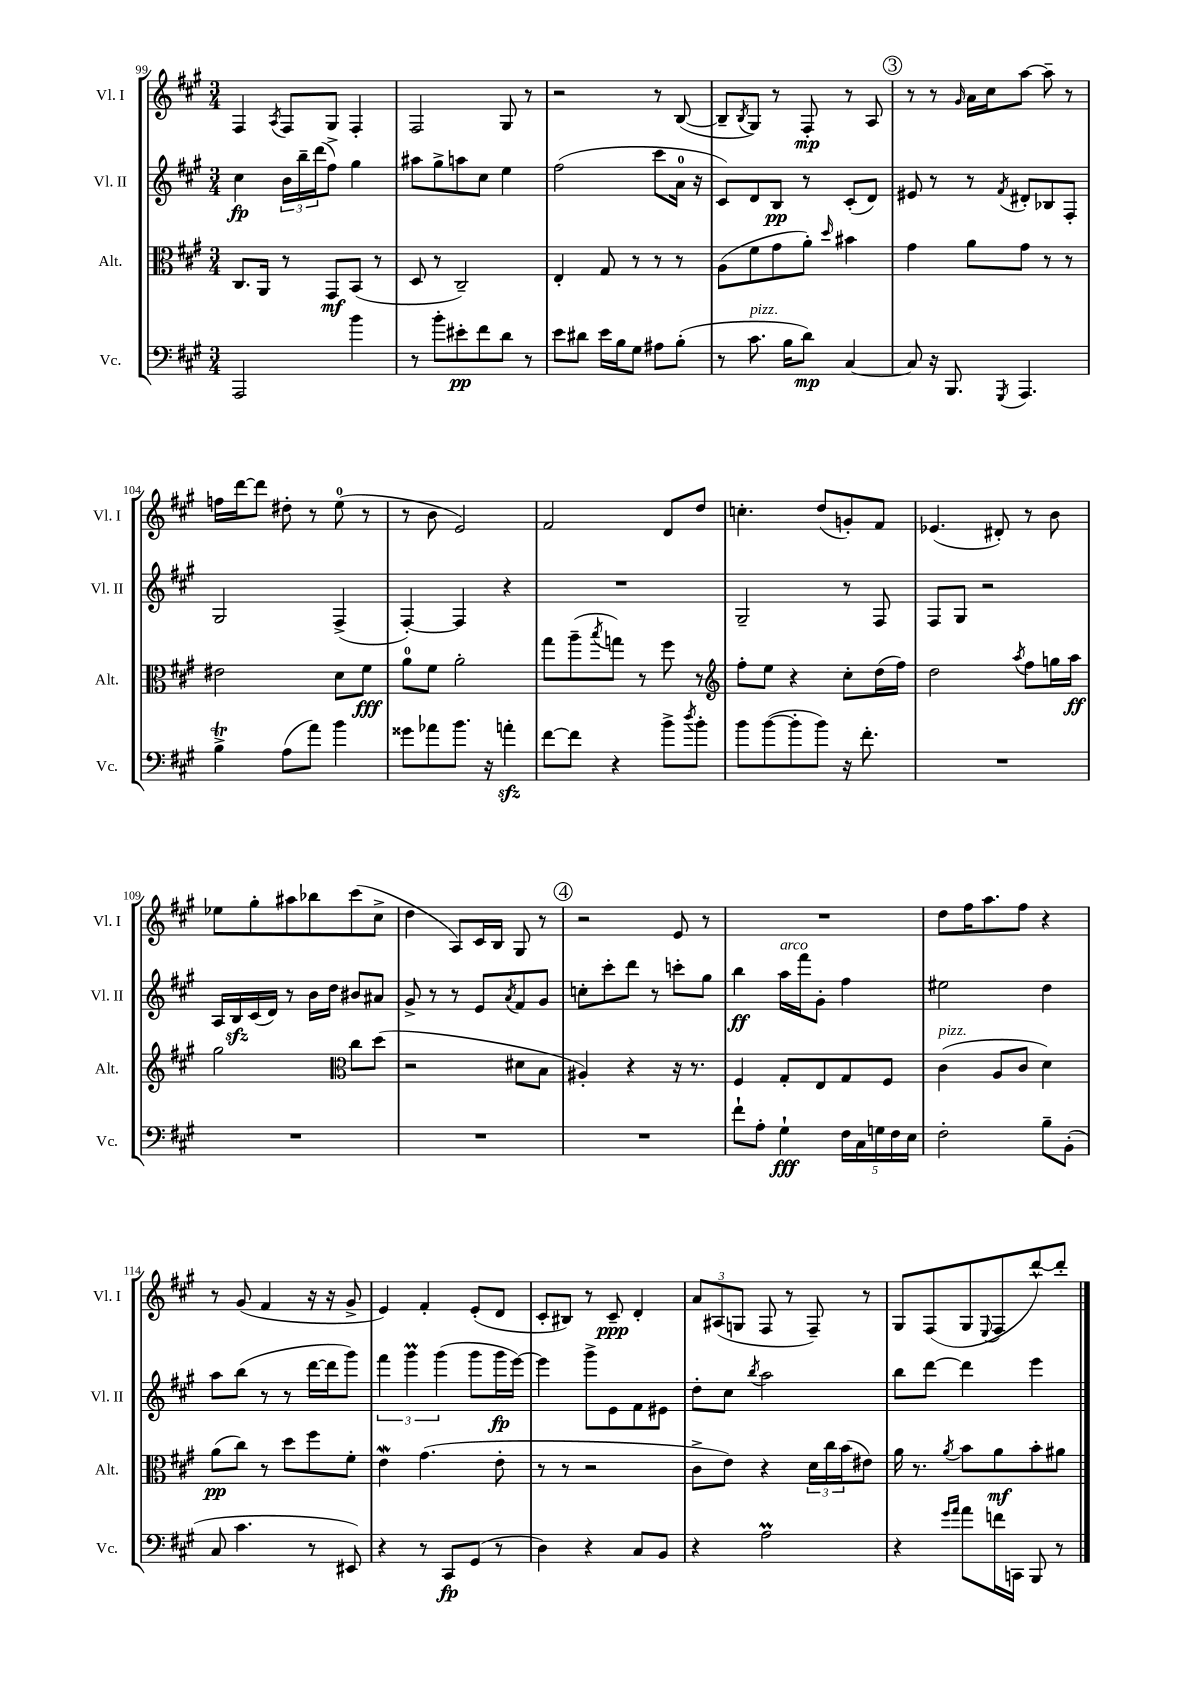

**kern	**kern	**kern	**kern
*staff4	*staff3	*staff2	*staff1
*clefF4	*clefC3	*clefG2	*clefG2
*k[f#c#g#]	*k[f#c#g#]	*k[f#c#g#]	*k[f#c#g#]
*M3/4	*M3/4	*M3/4	*M3/4
2AAA/	8.C#/L	4cc#\	4F#/
.	16AA/Jk	.	.
.	.	.	8qA/
.	8r	24b\LL	8F#/L
.	.	24bb~\	.
.	.	(24ddd\J	.
.	8GG#/L	8ff#^\J)	8G#/J
4b\	(8BB/J	4gg#\	4F#'/
.	8r	.	.
=	=	=	=
8r	8D/	8aa#\L	2F#/
8b'\L	8r	8gg#^\	.
8e#'\	2C#~/)	8aa\	.
8f#\	.	8cc#\J	.
8d\J	.	4ee\	8G#/
8r	.	.	8r
=	=	=	=
8e\L	4E'/	(2ff#\	2r
8d#\J	.	.	.
16e\LL	8G#/	.	.
16B\J	.	.	.
8G#\J	8r	.	.
8A#\L	8r	8ccc#\L	8r
(8B'\J	8r	16a\Jk	([8B/
.	.	16r	.
=	=	=	=
8r	(8A\L	8c#/L)	8B~/]L
.	.	.	8qB/
8.c#\	8f#\	8d/	8G#/J)
.	8g#\	8B/J	8r
16B\LK	.	.	.
8d\J)	8a'\J)	8r	8F#'/
.	16qqdd/	.	.
[4C#/	4b#\	(8c#'/L	8r
.	.	8d/J)	8A/
=	=	=	=
8C#/]	4g#\	8e#/	8r
16r	.	8r	8r
8.BBB/	.	.	.
.	.	.	16qqg#/
.	8a\L	8r	16a\LL
.	.	.	16cc#\J
8qGGG#/	.	8qf#/	.
4.AAA/	8g#\J	8d#'/L	[8aa\J
.	8r	8B-/	8aa~\]
.	8r	8F#'/J	8r
=	=	=	=
4B^\	2e#\	2G#/	16ff\LL
.	.	.	[16ddd\J
.	.	.	8ddd\]J
(8A\L	.	.	8dd#'\
8a\J)	.	.	8r
4b\	8d\L	(4F#^/	(8ee\
.	8f#\J	.	8r
=	=	=	=
8g##\L	8a\L	[4F#'/)	8r
8a-\	8f#\J	.	8b\
8.b\J	2a'\	4F#/]	2e/)
16r	.	.	.
4a'\	.	4r	.
=	=	=	=
[8f#\L	8gg#\L	2.r	2f#/
8f#\]J	(8aa~\	.	.
.	8qbb/	.	.
4r	8gg\J)	.	.
.	8r	.	.
8b^\L	8ff#\	.	8d/L
8qdd/	.	.	.
8b'\J	8r	.	8dd/J
=	=	=	=
*	*clefG2	*	*
8b\L	8ff#'\L	2G#~/	4.cc'\
([8b\	8ee\J	.	.
8b'\]	4r	.	.
8b\J)	.	.	(8dd/L
16r	8cc#'\L	8r	8g'/)
8.f#'\	.	.	.
.	(16dd\L	8F#/	8f#/J
.	16ff#\JJ)	.	.
=	=	=	=
2.r	2dd\	8F#/L	(4.e-/
.	.	8G#/J	.
.	.	2r	.
.	.	.	8d#'/)
.	8qaa/	.	.
.	8ff#\L	.	8r
.	16gg\L	.	8b\
.	16aa\JJ	.	.
=	=	=	=
2.r	2gg#\	16A/LL	8ee-\L
.	.	16B/	.
.	.	(16c#/	8gg#'\
.	.	16d/JJ)	.
.	.	8r	8aa#\
.	.	16b\LL	8bb-\
.	.	16dd\JJ	.
*	*clefC3	*	*
.	8cc#\L	8b#/L	(8ccc#\
.	(8dd\J	8a#/J	8cc#^\J
=	=	=	=
2.r	2r	8g#^/	4dd\
.	.	8r	.
.	.	8r	8A/L)
.	.	8e/L	16c#/L
.	.	.	16B/JJ
.	.	8qa/	.
.	8d#\L	8f#/	8G#/
.	8B\J	8g#/J	8r
=	=	=	=
2.r	4A#'/)	8cc'\L	2r
.	.	8ccc#'\	.
.	4r	8ddd\J	.
.	.	8r	.
.	16r	8ccc'\L	8e/
.	8.r	.	.
.	.	8gg#\J	8r
=	=	=	=
8f#`\L	4F#/	4bb\	2.r
8A'\J	.	.	.
4G#`\	8G#'/L	16aa\LL	.
.	.	16fff#\J	.
.	8E/	8g#'\J	.
20F#\LL	8G#/	4ff#\	.
20C#\	.	.	.
20G\	.	.	.
.	8F#/J	.	.
20F#\	.	.	.
20E\JJ	.	.	.
=	=	=	=
2F#'\	(4c#\	2ee#\	8dd\L
.	.	.	16ff#\K
.	.	.	8.aa\
.	8A/L	.	.
.	8c#/J	.	8ff#\J
8B~\L	4d\)	4dd\	4r
(8BB'\J	.	.	.
=	=	=	=
8C#/	(8a\L	8aa\L	8r
4.c#\	8cc#\J)	(8bb\J	(8g#/
.	8r	8r	4f#/
.	8dd\L	8r	.
8r	8ff#\	[16ddd\LL	16r
.	.	16ddd\]J	16r
8EE#/)	8f#'\J	8ggg#\J)	8g#^/
=	=	=	=
4r	4e\	6fff#\	4e/)
.	.	6ggg#\	.
8r	(4.g#\	.	4f#'/
.	.	(6ggg#\	.
8CC#/L	.	.	.
(8GG#/J	.	8ggg#\L	(8e'/L
8r	8e'\	16ggg#\L	8d/J
.	.	[16eee\JJ)	.
=	=	=	=
4D\)	8r	4eee\]	8c#'/L
.	8r	.	8B#/J)
4r	2r	8ggg#^\L	8r
.	.	8e\	8c#~/
8C#/L	.	8f#\	4d'/
8BB/J	.	8e#\J	.
=	=	=	=
4r	8c#^\L	8dd'\L	12a/L
.	.	.	(12A#/
.	8e\J)	8cc#\J	.
.	.	.	12G/J
.	.	8qbb/	.
2A\	4r	2aa\	8F#/
.	.	.	8r
.	24d\LL	.	8F#~/)
.	24cc#\	.	.
.	(24b\J	.	.
.	8e#\J)	.	8r
=	=	=	=
4r	16a\	8bb\L	8G#/L
.	8.r	.	.
.	.	[8ddd\J	(8F#/
16qqg#/LL	.	.	.
16qqa/JJ	8qa/	.	.
8a\L	8b\L	4ddd\]	8G#/
.	.	.	8qqE/
16f\L	8a\	.	8F#/
16CC\JJ	.	.	.
8BBB/	8b'\	4eee\	[8ddd^^/)
8r	8a#\J	.	8ddd'/]J
==	==	==	==
*-	*-	*-	*-
